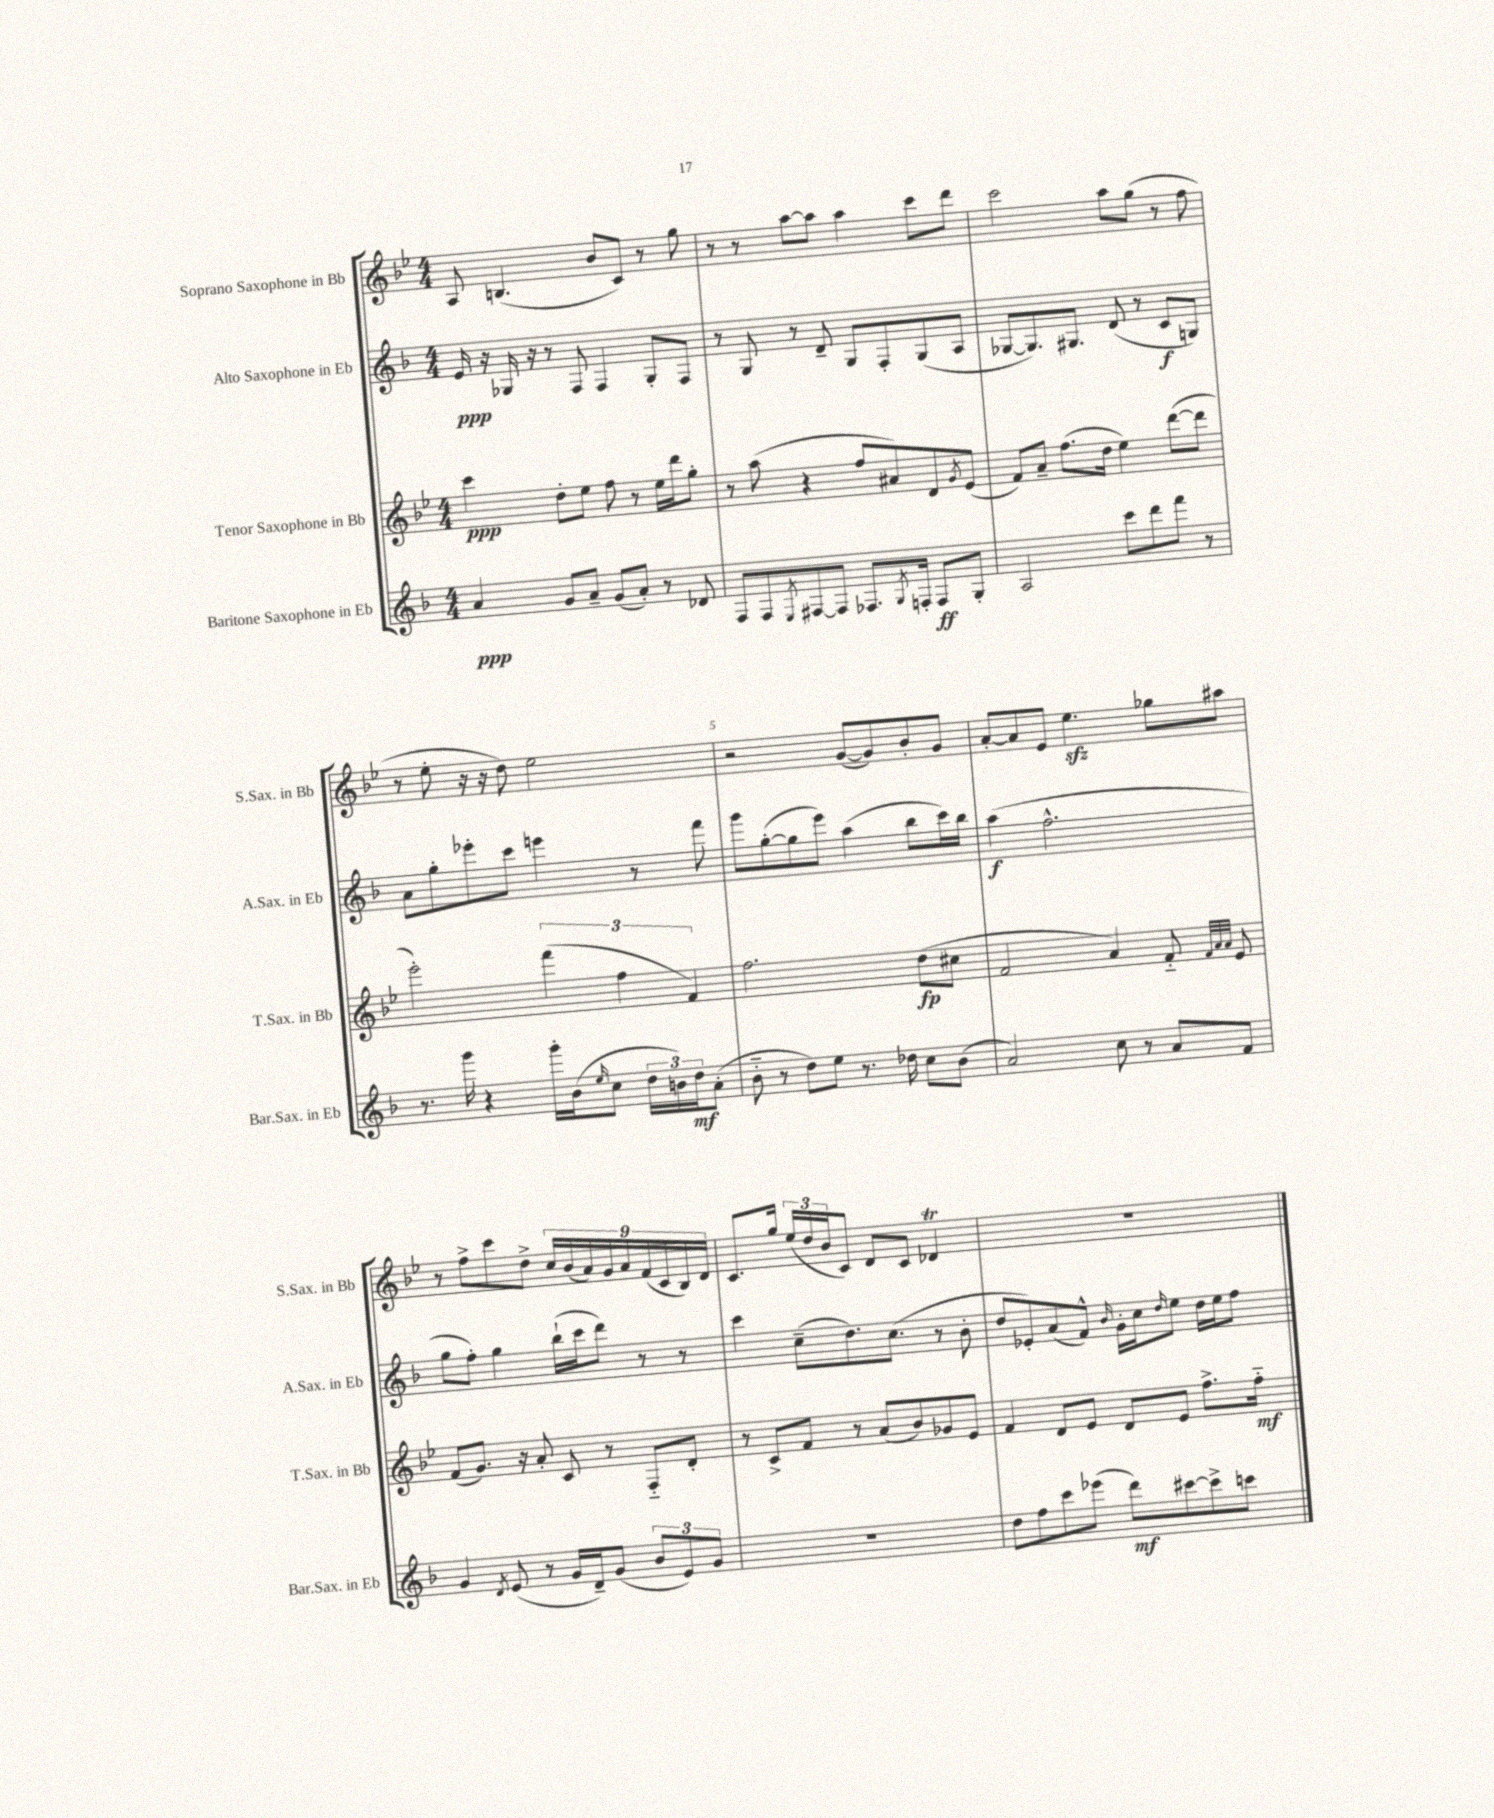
<<
\new StaffGroup <<
\new Staff = "s0" \with { instrumentName = "Soprano Saxophone in Bb" shortInstrumentName = "S.Sax. in Bb" } {
    \clef treble \key bes \major \numericTimeSignature \time 4/4
    a8 b4.( bes'8 c'8) r8 g''8 |
    r8 r8 a''8~ a''8 a''4 c'''8 d'''8 |
    c'''2 a''8 g''8( r8 f''8 |
    r8 ees''8-. r16 r16 d''8) ees''2 |
    r2 g'8~( g'8) bes'8-. g'8 |
    a'8~-. a'8 ees'8 ees''4.\sfz ges''8 ais''8 |
    r8 f''8-> c'''8 d''8-> \tuplet 9/8 { c''16 bes'16( a'16) g'16 a'16 f'16( c'16 bes16) d'16 } |
    c'8. g''16 \tuplet 3/2 { ees''16( d''16 bes'16 } c'8) d'8 c'8 des'4\trill |
    R1 \bar "|." |
}
\new Staff = "s1" \with { instrumentName = "Alto Saxophone in Eb" shortInstrumentName = "A.Sax. in Eb" } {
    \clef treble \key f \major \numericTimeSignature \time 4/4
    e'16\ppp r16 ges16 r16 r8 f8 f4 ges8-. f8 |
    r8 g8 r8 d'8-- g8 f8-. g8( a8 |
    ges8~ ges8.) gis8. d'8( r8 c'8\f g8) |
    a'8 g''8-. ees'''8-. c'''8 e'''4 r8 f'''8 |
    g'''8 g''8~-.( g''8 e'''8) a''4( bes''8 c'''16) bes''16 |
    a''4\f( f''2.-^ |
    g''8 f''8-.) g''4 bes''16-!( c'''16 d'''8) r8 r8 |
    c'''4 c''8--( d''8.) c''8.( r8 bes'8-. |
    d''8 ees'8-.) a'8( f'8-^) \grace { bes'16 } g'16-. c''16 \grace { d''16 } e''8 d''16 e''16 f''8 \bar "|." |
}
\new Staff = "s2" \with { instrumentName = "Tenor Saxophone in Bb" shortInstrumentName = "T.Sax. in Bb" } {
    \clef treble \key bes \major \numericTimeSignature \time 4/4
    c'''4\ppp d''8-. ees''8 f''8 r8 ees''16 d'''16 g''8-. |
    r8 a''8( r4 f''8 ais'8) d'8 \acciaccatura { g'8 } ees'8( |
    f'8) a'8-- f''8.( d''16 ees''4) d'''8~( d'''8 |
    ees'''2-.) \tuplet 3/2 { f'''4( f''4 f'4) } |
    f''2. d''8\fp( cis''8 |
    f'2 a'4) f'8-_ \grace { f'32 a'32 a'32 } ees'8 |
    f'8( g'8.) r16 a'8-. c'8 r8 f8-_ d'8-. |
    r8 c'8-> f'8 r8 a'8( bes'8) ges'8 ees'8 |
    f'4 d'8 ees'8 d'8 ees'8 f''8.-> f''16-_\mf \bar "|." |
}
\new Staff = "s3" \with { instrumentName = "Baritone Saxophone in Eb" shortInstrumentName = "Bar.Sax. in Eb" } {
    \clef treble \key f \major \numericTimeSignature \time 4/4
    a'4\ppp g'8 a'8-- g'8( a'8-.) r8 des'8 |
    f8 f8 \acciaccatura { e8 } fis8~ fis8 fes8. \acciaccatura { g8 } f16-. f8\ff g8-. |
    a2 c'''8 d'''8 f'''8 r8 |
    r8. g'''16 r4 g'''16-. bes'16( \grace { e''16 } c''8 \tuplet 3/2 { d''16 b'16) d''16\mf } a'8-.( |
    bes'8-_ r8 d''8) e''8 r8. des''16 c''8 bes'8( |
    a'2) c''8 r8 a'8 f'8 |
    g'4 \acciaccatura { d'8 } e'8( r8 g'16 d'16--) g'8( \tuplet 3/2 { bes'8 e'8) g'8 } |
    R1 |
    d''8 f''8 c'''8 ees'''8( d'''8\mf) cis'''8~ cis'''8-> c'''8 \bar "|." |
}
>>
>>
\layout { \context { \Score \override BarNumber.break-visibility = ##(#f #t #t) barNumberVisibility = #(every-nth-bar-number-visible 5) } }
